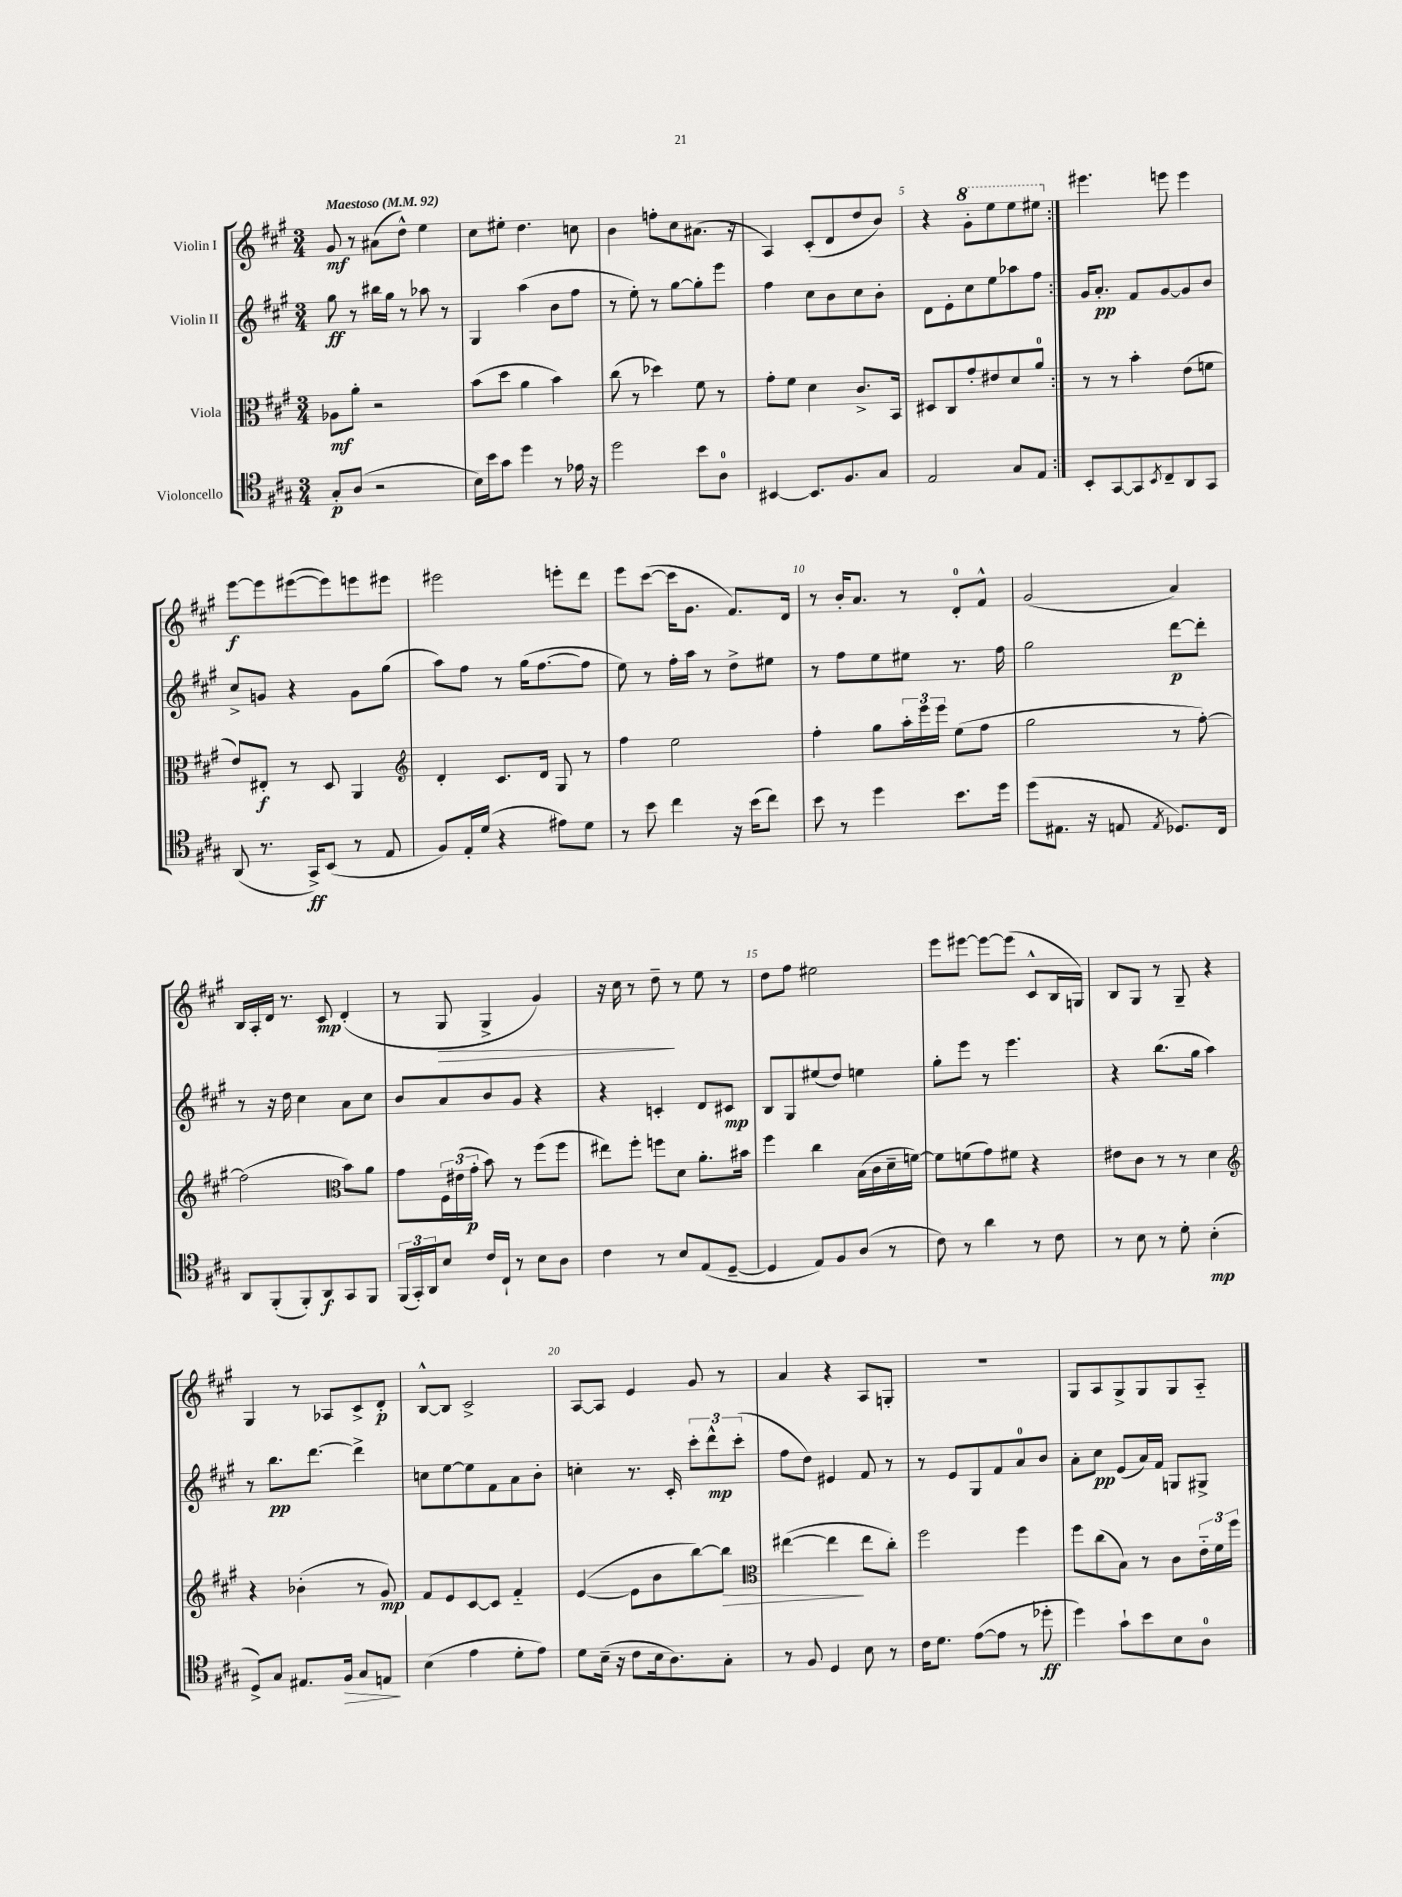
<<
\new StaffGroup <<
\new Staff = "s0" \with { instrumentName = "Violin I" } {
    \clef treble \key a \major \numericTimeSignature \time 3/4 \tempo "Maestoso" 4 = 92
    \repeat volta 2 { gis'8\mf r8 ais'8( d''8-^) e''4 |
    cis''8 eis''8-. d''4. c''8 |
    b'4 f''8-. cis''8 ais'8.( r16 |
    a4) cis'8-.( d'8 d''8 b'8) |
    r4 \ottava #1 gis''8-. e'''8 e'''8 eis'''8 \ottava #0 | }
    eis'''4. e'''8 e'''4 |
    e'''8~\f e'''8 eis'''8~( eis'''8) e'''8 eis'''8 |
    eis'''2 e'''8-. d'''8 |
    e'''8 cis'''8~( cis'''16 gis'8. fis'8.) d'16 |
    r8 b'16-. a'8. r8 d'8-0-. fis'8-^ |
    gis'2( a'4) |
    b16 a16-. d'16 r8. cis'8\mp d'4-.( |
    r8 gis8\> gis4-> gis'4) |
    r16 cis''16 r8 d''8--\! r8 e''8 r8 |
    d''8 fis''8 eis''2 |
    e'''8 eis'''8~ eis'''8~ eis'''8( cis'8-^ b16 g16) |
    b8 gis8 r8 gis8-- r4 |
    gis4 r8 aes8 cis'8-> d'8-.\p |
    b8~-^ b8 cis'2-> |
    a8~ a8 e'4 gis'8 r8 |
    a'4 r4 a8 g8-. |
    R2. |
    gis8 a8 gis8-> gis8 gis8 a8-_ \bar "|." |
}
\new Staff = "s1" \with { instrumentName = "Violin II" } {
    \clef treble \key a \major \numericTimeSignature \time 3/4
    \repeat volta 2 { gis''8\ff r8 bis''16 gis''16 r8 aes''8 r8 |
    gis4 a''4( b'8 fis''8 |
    r8 e''8-.) r8 gis''8~ gis''8-. e'''8 |
    fis''4 cis''8 b'8 cis''8 b'8-. |
    d'8 e'8-. cis''8 e''8 aes''8 fis''8 | }
    gis'16 a'8.-.\pp fis'8 gis'8~ gis'8 b'8 |
    cis''8-> g'8 r4 g'8 gis''8( |
    a''8) fis''8 r8 gis''16( fis''8.~ fis''8 |
    e''8) r8 fis''16-. a''16 r8 d''8-> eis''8 |
    r8 fis''8 e''8 eis''8 r8. fis''16 |
    gis''2 d'''8~\p d'''8-. |
    r8 r16 d''16 cis''4 a'8 cis''8 |
    b'8 a'8 b'8 gis'8 r4 |
    r4 c'4-. d'8 cis'8\mp |
    b8 gis8 eis''8( d''8) e''4 |
    gis''8-. e'''8 r8 e'''4. |
    r4 b''8.( gis''16 a''4) |
    r8 b''8.\pp d'''8.~ d'''4-> |
    c''8 e''8~ e''8 fis'8 a'8 b'8-. |
    c''4-. r8. cis'16-. \tuplet 3/2 { cis'''8-. d'''8-^\mp cis'''8-.( } |
    fis''8 d''8) eis'4 fis'8 r8 |
    r8 e'8 gis8 fis'8 a'8-0 b'8 |
    a'8-. cis''8\pp e'8( a'16) fis'16 g8 gis8-> \bar "|." |
}
\new Staff = "s2" \with { instrumentName = "Viola" } {
    \clef alto \key a \major \numericTimeSignature \time 3/4
    \repeat volta 2 { aes8\mf a'8-. r2 |
    b'8( d''8 a'4 b'4) |
    cis''8( r8 des''4) fis'8 r8 |
    gis'8-. fis'8 d'4 cis'8.-> b,16 |
    dis8 cis8 gis'8-. eis'8 d'8 a'8-0 | }
    r8 r8 b'4-. e'8( f'8 |
    e'8) eis8-.\f r8 d8 a,4 |
    \clef treble d'4-. cis'8. d'16 gis8 r8 |
    fis''4 e''2 |
    fis''4-. gis''8 \tuplet 3/2 { a''16-. e'''16 e'''16 } e''8( fis''8 |
    gis''2 r8 fis''8~-.) |
    fis''2( \clef alto b'8) a'8 |
    gis'8 \tuplet 3/2 { fis16 eis'16( gis'16-.\p } b'8) r8 fis''8( fis''8 |
    eis''8) fis''8-. f''8 d'8 a'8.-. bis'16 |
    fis''4 cis''4 b16( cis'16 d'16-- f'16~) |
    f'8 f'8( gis'8) fis'8 r4 |
    eis'8 cis'8 r8 r8 d'4 |
    \clef treble r4 bes'4-.( r8 gis'8\mp) |
    fis'8 e'8 cis'8~ cis'8 fis'4-_ |
    e'4~( e'8 b'8 b''8~) b''8\> |
    \clef alto eis''4~( eis''4\! eis''8 cis''8-.) |
    fis''2 fis''4 |
    fis''8 cis''8( b8) r8 cis'8 \tuplet 3/2 { e'16-_ fis'16 fis''16 } \bar "|." |
}
\new Staff = "s3" \with { instrumentName = "Violoncello" } {
    \clef tenor \key a \major \numericTimeSignature \time 3/4
    \repeat volta 2 { gis8-.\p a8( r2 |
    b16) b'16 gis'8 d''4 r8 ees'16 r16 |
    d''2 b'8 a8-0 |
    bis,4~ bis,8. fis8. gis8 |
    e2 gis8 e8 | }
    b,8-. gis,8~ gis,8 \acciaccatura { b,8 } cis8-- a,8 gis,8 |
    a,8( r8. gis,16->\ff) b,8( r8 e8 |
    fis8) e16-. d'16( r4 eis'8) d'8 |
    r8 b'8 cis''4 r16 b'16( cis''8) |
    b'8 r8 d''4 b'8. d''16 |
    d''8( eis8. r16 e8 \acciaccatura { e8 } des8.) cis16 |
    a,8 fis,8-.( fis,8-.) a,8\f gis,8 fis,8 |
    \tuplet 3/2 { fis,16( gis,16-.) a,16 } b8 cis'16 cis16-! r8 b8 a8 |
    cis'4 r8 b8 e8( d8~-- |
    d4 e8) fis8 a8( r8 |
    cis'8) r8 a'4 r8 cis'8 |
    r8 b8 r8 d'8-. b4-.\mp( |
    d8->) gis8 eis8. fis16\> gis8 e8\! |
    b4( e'4 d'8-. e'8) |
    d'8 b16--( r16 cis'8 b16 a8.) gis8-. |
    r8 fis8 d4 b8 r8 |
    cis'16 d'8. e'8~( e'8 r8 des''8-.\ff |
    d''4) gis'8-! b'8 b8 a8-0 \bar "|." |
}
>>
>>
\layout { \context { \Score \override BarNumber.break-visibility = ##(#f #t #t) barNumberVisibility = #(every-nth-bar-number-visible 5) } }
